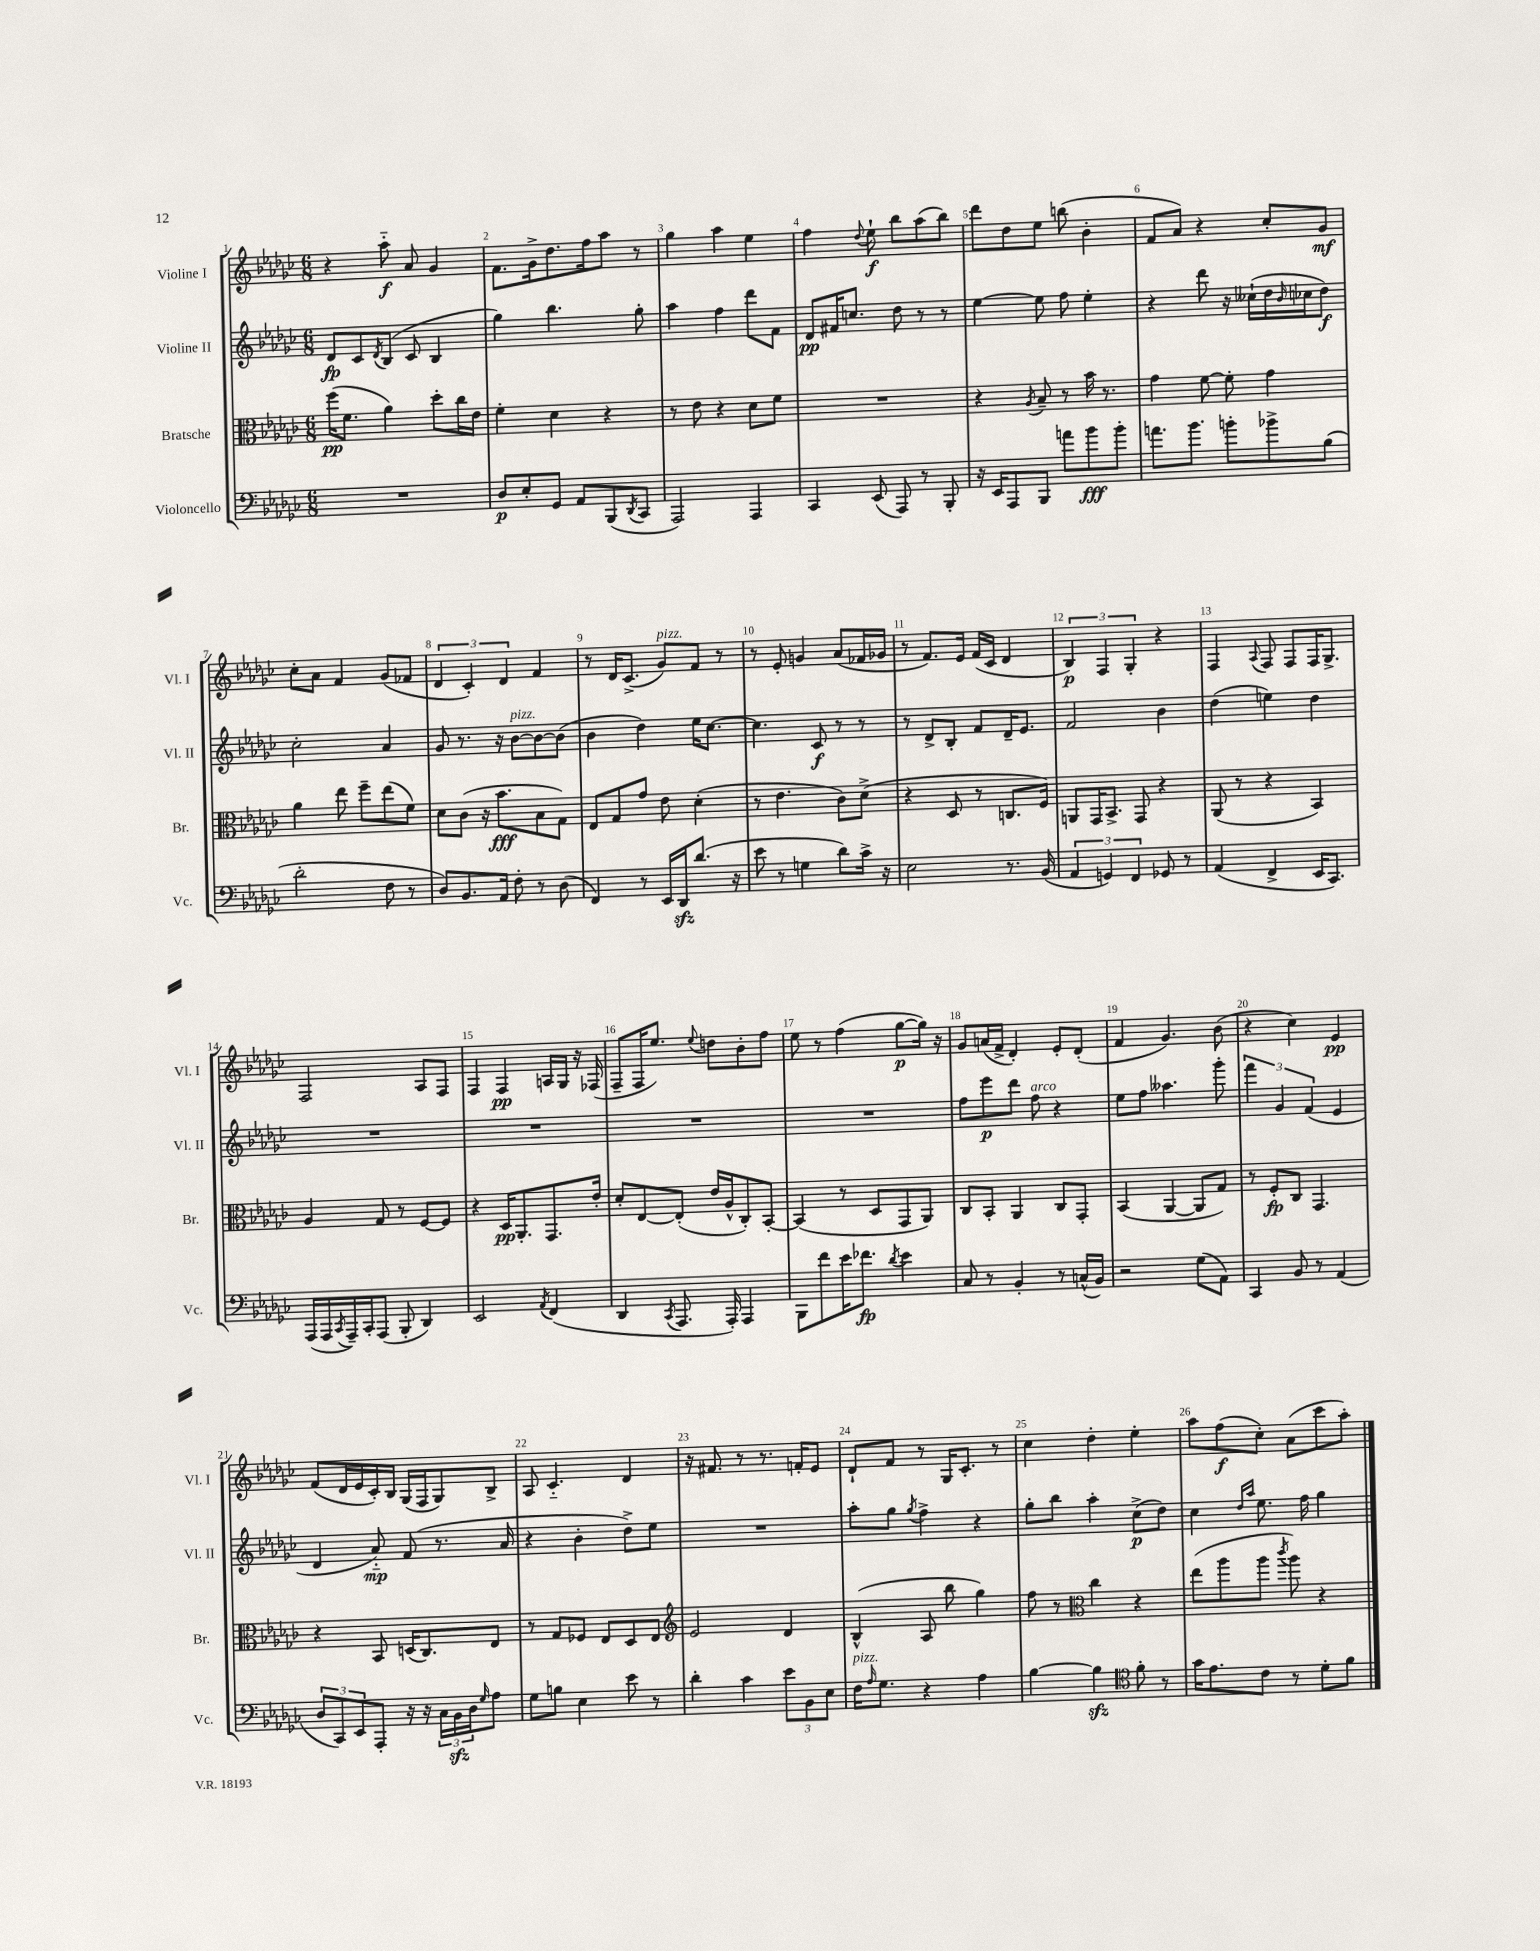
<<
\new StaffGroup <<
\new Staff = "s0" \with { instrumentName = "Violine I" shortInstrumentName = "Vl. I" } {
    \clef treble \key ges \major \numericTimeSignature \time 6/8
    r4 aes''8-_\f aes'8 ges'4 |
    f'8. ges'16-> des''8. f''16 aes''8 r8 |
    ges''4 aes''4 ees''4 |
    f''4 \appoggiatura { des''8 } ees''8-!\f bes''8 aes''8( bes''8) |
    des'''8 des''8 ees''8 b''8( bes'4-. |
    f'8 aes'8) r4 ces''8-. ges'8\mf |
    ces''8-. aes'8 f'4 ges'8( fes'8 |
    \tuplet 3/2 { des'4 ces'4-.) des'4 } f'4 |
    r8 des'16 ces'8.->( ges'8^\markup { \italic "pizz." }) f'8 r8 |
    r8 ees'8-. g'4 aes'8( fes'16 ges'16 |
    r8 f'8.) ees'16 f'16( ces'16 des'4 |
    \tuplet 3/2 { bes4\p) f4 ges4-. } r4 |
    f4 \appoggiatura { aes8 } f8 f8 f16 ges8.-> |
    f2 aes8 f8 |
    f4 f4\pp a16 ges16 r16 fes16( |
    f8-- f16 ees''8.) \appoggiatura { ees''8 } d''8 bes'8-. f''8 |
    ees''8 r8 f''4( ges''8~\p ges''16) r16 |
    ges'8 a'16( f'16-> des'4-.) ees'8-. des'8-.( |
    f'4 ges'4.) bes'8( |
    r4 ces''4) ees'4\pp |
    f'8( des'16 ees'16 ces'16-.) bes16 ges16( f16 ges8) bes8-> |
    aes8 ces'4.-_ des'4 |
    r16 fis'8. r8 r8. f'16-. ees'8 |
    des'8-! f'8 r8 ges16 ces'8.-. r8 |
    ces''4 des''4-. ees''4-. |
    aes''8 f''8\f( ces''8-.) aes'8( ces'''8 aes''8-.) \bar "|." |
}
\new Staff = "s1" \with { instrumentName = "Violine II" shortInstrumentName = "Vl. II" } {
    \clef treble \key ges \major \numericTimeSignature \time 6/8
    des'8\fp ces'8 \acciaccatura { des'8 } bes8( ces'8 bes4 |
    ges''4) bes''4. ges''8-. |
    aes''4 f''4 des'''8 f'8 |
    des'8\pp fis'16 c''8. des''8 r8 r8 |
    ees''4~ ees''8 f''8 ees''4-. |
    r4 des'''8 r16 ceses''16-!( des''16 \grace { bes'16 } ces''16 des''8\f) |
    ces''2-. aes'4 |
    ges'8 r8. r16 bes'8~^\markup { \italic "pizz." } bes'8~ bes'8( |
    bes'4 des''4) ees''16 ces''8.~ |
    ces''4. ces'8\f r8 r8 |
    r8 des'8-> bes8-. f'8 des'16-- ees'8. |
    f'2 bes'4 |
    des''4( e''4) des''4 |
    R2. |
    R2. |
    R2. |
    R2. |
    f''8 ees'''8\p des'''8 f''8^\markup { \italic "arco" } r4 |
    ees''8 f''8 aeses''4. ges'''8-. |
    \tuplet 3/2 { f'''4 ges'4 f'4( } ees'4 |
    des'4 aes'8-_\mp) f'8( r8. aes'16 |
    r4 bes'4-. des''8->) ees''8 |
    R2. |
    aes''8-. ges''8 \acciaccatura { ges''8 } f''4-> r4 |
    ges''8-. bes''8 aes''4-. ces''8->\p( des''8) |
    ces''4 \grace { des''16 aes''16 } ees''8. f''16 ges''4 \bar "|." |
}
\new Staff = "s2" \with { instrumentName = "Bratsche" shortInstrumentName = "Br." } {
    \clef alto \key ges \major \numericTimeSignature \time 6/8
    f''16\pp( f'8. aes'4) des''8-. ces''16 ees'16 |
    f'4-. des'4 r4 |
    r8 ees'8 r4 des'8 f'8 |
    R2. |
    r4 \acciaccatura { aes8 } bes8-- r8 bes'16 r8. |
    ges'4 f'8~ f'8-. ges'4 |
    aes'4 ees''8 f''8-- ees''8( f'8) |
    des'8 ces'8( r16 bes'8.\fff bes8 ges8) |
    ees8 ges8 ges'8 ees'8 des'4-.( |
    r8 ees'4. ces'8) des'8->( |
    r4 des8 r8 c8. f16) |
    a,8 ges,16 bes,8.-> ges,8 r4 |
    aes,8( r8 r4 bes,4) |
    aes4 ges8 r8 f8~ f8 |
    r4 des16\pp aes,8.-. ges,8. ees'16-. |
    des'8-. ees8~ ees8-.( ees'16 aes16-^ ces8-.) bes,8~-. |
    bes,4( r8 des8 ges,8 aes,8) |
    ces8 bes,8-. aes,4 ces8 ges,8-. |
    bes,4( aes,4~ aes,8 ges8) |
    r8 f8-.\fp ces8 ges,4. |
    r4 bes,8 d16( ces8.) ees8 |
    r8 ges8 fes8 ees8 des8 ees8 |
    \clef treble ees'2 des'4 |
    bes4-^( aes8 bes''8 ges''4) |
    f''8 r8 \clef alto ces''4 r4 |
    ees''8( aes''8 aes''8 \acciaccatura { ces'''8 } aes''8) r4 \bar "|." |
}
\new Staff = "s3" \with { instrumentName = "Violoncello" shortInstrumentName = "Vc." } {
    \clef bass \key ges \major \numericTimeSignature \time 6/8
    R2. |
    des8\p ees8-. ges,8 aes,8 bes,,8( \acciaccatura { des,8 } ces,8 |
    aes,,2) aes,,4 |
    ces,4 ees,8( aes,,8) r8 bes,,8-. |
    r16 ees,16 aes,,8 bes,,8 a'8 bes'8\fff bes'8-. |
    a'8. bes'8. b'8-. bes'8-> bes8( |
    des'2-. f8 r8 |
    des8) bes,8. aes,16 f8-. r8 des8( |
    f,4) r8 ees,16 des,16\sfz des'8.( r16 |
    ees'8 r8 g4 des'8) ces'16-> r16 |
    ees2 r8. bes,16( |
    \tuplet 3/2 { aes,4 g,4) f,4 } ges,8 r8 |
    aes,4( f,4-> ees,16 ces,8.) |
    aes,,16( aes,,16 \acciaccatura { ces,8 } aes,,16--) ces,16-. aes,,8( bes,,8-. des,4) |
    ees,2 \acciaccatura { aes,8 } f,4( |
    des,4 \acciaccatura { ces,8 } aes,,8. aes,,16-.) aes,,4 |
    bes,,8 f'8 ees'16 fes'8.\fp \acciaccatura { des'8 } ees'4 |
    ces8 r8 bes,4-. r8 c16-^( bes,16) |
    r2 ges8( aes,8) |
    ces,4 bes,8 r8 aes,4( |
    \tuplet 3/2 { des8 ces,8) ees,8 } aes,,8-. r16 r16 \tuplet 3/2 { ces16 bes,16\sfz des16 } \grace { ges16 } aes8 |
    ges8 b8 ees4 ees'8 r8 |
    des'4-. ces'4 \tuplet 3/2 { ees'8 bes,8 ees8 } |
    f16^\markup { \italic "pizz." } \grace { aes16 } ges8. r4 aes4 |
    bes4~ bes4\sfz \clef tenor f'8-. r8 |
    ges'16 ees'8. ces'8 r8 des'8-. f'8 \bar "|." |
}
>>
>>
\layout { \context { \Score \override BarNumber.break-visibility = ##(#f #t #t) barNumberVisibility = #all-bar-numbers-visible } }
